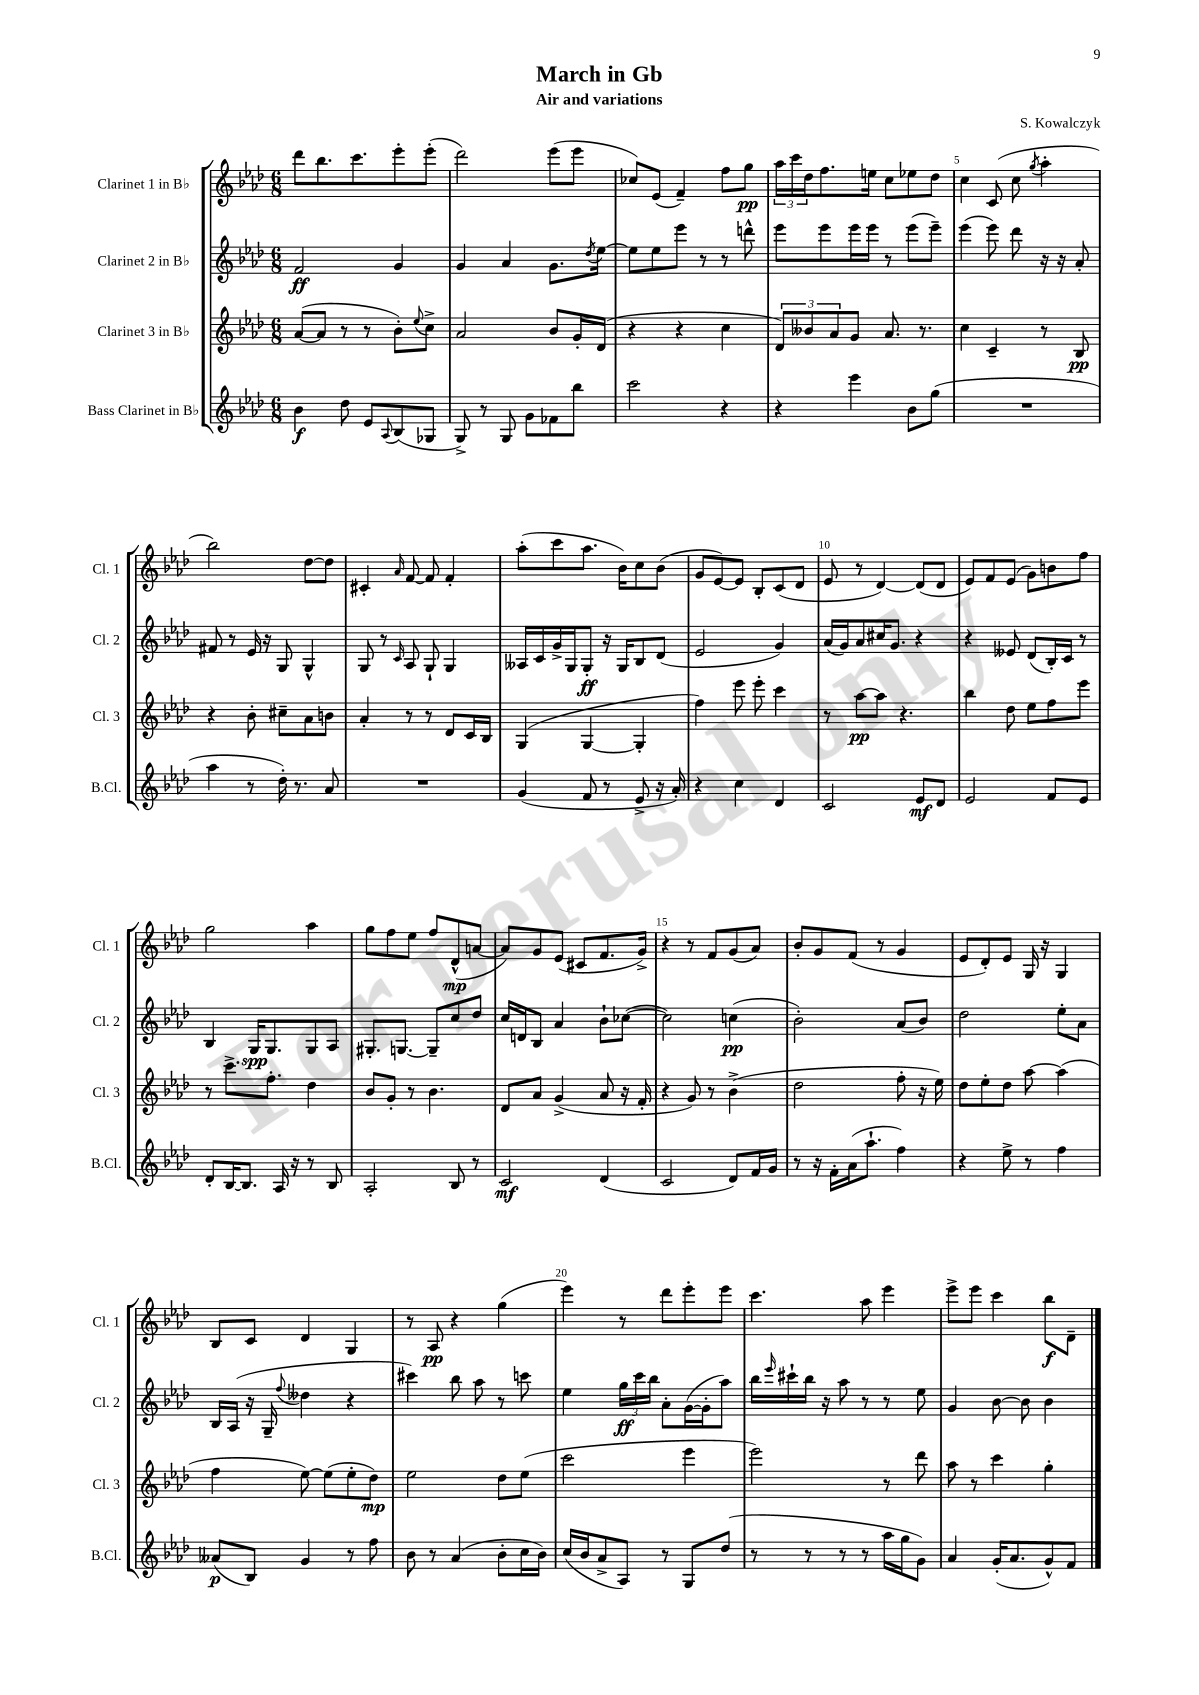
\header { title = "March in Gb" composer = "S. Kowalczyk" subtitle = "Air and variations" }
<<
\new StaffGroup <<
\new Staff = "s0" \with { instrumentName = "Clarinet 1 in Bb" shortInstrumentName = "Cl. 1" } {
    \clef treble \key aes \major \numericTimeSignature \time 6/8
    des'''8 bes''8. c'''8. ees'''8-. ees'''8-.( |
    des'''2) ees'''8( ees'''8 |
    ces''8) ees'8( f'4--) f''8 g''8\pp |
    \tuplet 3/2 { aes''16 c'''16 des''16 } f''8. e''16 c''8 ees''8 des''8 |
    c''4 c'8( c''8 \acciaccatura { g''8 } aes''4-. |
    bes''2) des''8~ des''8 |
    cis'4-. \grace { aes'16 } f'8~ f'8 f'4-. |
    aes''8-.( c'''8 aes''8. bes'16) c''8 bes'8( |
    g'8 ees'8~) ees'8 bes8-. c'8( des'8 |
    ees'8 r8 des'4~) des'8( des'8 |
    ees'8) f'8 ees'8( g'8) b'8 f''8 |
    g''2 aes''4 |
    g''8 f''8 ees''8 f''8 des'8-^\mp( a'8~ |
    a'8) g'8 ees'8( cis'8 f'8. g'16->) |
    r4 r8 f'8 g'8( aes'8) |
    bes'8-. g'8 f'8( r8 g'4 |
    ees'8 des'8-.) ees'8 g16 r16 g4 |
    bes8 c'8 des'4 g4 |
    r8 aes8\pp r4 g''4( |
    ees'''4) r8 des'''8 ees'''8-. ees'''8 |
    c'''4. aes''8 ees'''4 |
    ees'''8-> ees'''8 c'''4 bes''8\f des'8-- \bar "|." |
}
\new Staff = "s1" \with { instrumentName = "Clarinet 2 in Bb" shortInstrumentName = "Cl. 2" } {
    \clef treble \key aes \major \numericTimeSignature \time 6/8
    f'2\ff g'4 |
    g'4 aes'4 g'8. \acciaccatura { des''8 } ees''16~ |
    ees''8 ees''8 ees'''8 r8 r8 d'''8-^ |
    ees'''8 ees'''8 ees'''16 ees'''16 r8 ees'''8( ees'''8--) |
    ees'''4( ees'''8) des'''8 r16 r16 aes'8-. |
    fis'8 r8 ees'16 r16 g8 g4-^ |
    g8 r8 \grace { c'16 } aes8 g8-! g4 |
    aeses16 c'16 g'16-> g16 g8-.\ff r16 g16 bes8 des'8( |
    ees'2 g'4) |
    aes'16( g'16) aes'8 cis''16 g'8. r4 |
    r4 eeses'8 des'8( bes16-.) c'16 r8 |
    bes4 g16\spp g8. g8 aes8 |
    gis8.-. g8.~ g8-- c''8 des''8 |
    c''16 d'16 bes8 aes'4 bes'8-! ces''8~( |
    ces''2) c''4\pp( |
    bes'2-.) aes'8( bes'8) |
    des''2 ees''8-. aes'8 |
    bes16 aes16( r16 g16-- \appoggiatura { f''8 } deses''4 r4 |
    cis'''4) bes''8 aes''8 r8 c'''8 |
    ees''4 \tuplet 3/2 { g''16\ff c'''16 bes''16 } aes'8-. g'16~( g'16-. aes''8) |
    bes''16 \grace { ees'''16 } cis'''16-! bes''16 r16 aes''8 r8 r8 ees''8 |
    g'4 bes'8~ bes'8 bes'4 \bar "|." |
}
\new Staff = "s2" \with { instrumentName = "Clarinet 3 in Bb" shortInstrumentName = "Cl. 3" } {
    \clef treble \key aes \major \numericTimeSignature \time 6/8
    aes'8~( aes'8 r8 r8 bes'8-.) \appoggiatura { ees''8 } c''8-> |
    aes'2 bes'8 g'16-. des'16( |
    r4 r4 c''4 |
    \tuplet 3/2 { des'8) beses'8 aes'8 } g'8 aes'8. r8. |
    c''4 c'4-- r8 bes8\pp |
    r4 bes'8-. cis''8-- aes'8 b'8 |
    aes'4-. r8 r8 des'8 c'16 bes16 |
    g4( g4~ g4-. |
    f''4) ees'''8 ees'''8-. c'''4 |
    r8 aes''8~\pp aes''8 r4. |
    bes''4 des''8 ees''8 f''8 ees'''8 |
    r8 c'''8.-> f''8.-. des''4 |
    bes'8 g'8-. r8 bes'4. |
    des'8 aes'8 g'4->( aes'8 r16 f'16-. |
    r4 g'8) r8 bes'4->( |
    des''2 f''8-. r16 ees''16) |
    des''8 ees''8-. des''8 aes''8~ aes''4( |
    f''4 ees''8~) ees''8( ees''8-. des''8\mp) |
    ees''2 des''8 ees''8( |
    c'''2 ees'''4 |
    ees'''2) r8 des'''8 |
    aes''8 r8 c'''4 g''4-. \bar "|." |
}
\new Staff = "s3" \with { instrumentName = "Bass Clarinet in Bb" shortInstrumentName = "B.Cl." } {
    \clef treble \key aes \major \numericTimeSignature \time 6/8
    bes'4\f des''8 ees'8 \appoggiatura { aes8 } bes8( ges8 |
    g8->) r8 g8 g'8 fes'8 bes''8 |
    c'''2 r4 |
    r4 ees'''4 bes'8 g''8( |
    R2. |
    aes''4 r8 des''16-.) r8. aes'8 |
    R2. |
    g'4( f'8 r8 ees'8-> r16 aes'16-.) |
    r4 c''4 des'4 |
    c'2 ees'8\mf des'8 |
    ees'2 f'8 ees'8 |
    des'8-. bes16~ bes8. aes16 r16 r8 bes8 |
    aes2-. bes8 r8 |
    c'2\mf des'4( |
    c'2 des'8) f'16 g'16 |
    r8 r16 f'16-. aes'16( aes''8.-! f''4) |
    r4 ees''8-> r8 f''4 |
    aeses'8\p( bes8) g'4 r8 f''8 |
    bes'8 r8 aes'4( bes'8-. c''16 bes'16) |
    c''16( bes'16 aes'8-> aes8) r8 g8 des''8( |
    r8 r8 r8 r8 aes''16 g''16 g'8) |
    aes'4 g'16-.( aes'8. g'8-^) f'8 \bar "|." |
}
>>
>>
\layout { \context { \Score \override BarNumber.break-visibility = ##(#f #t #t) barNumberVisibility = #(every-nth-bar-number-visible 5) } }
